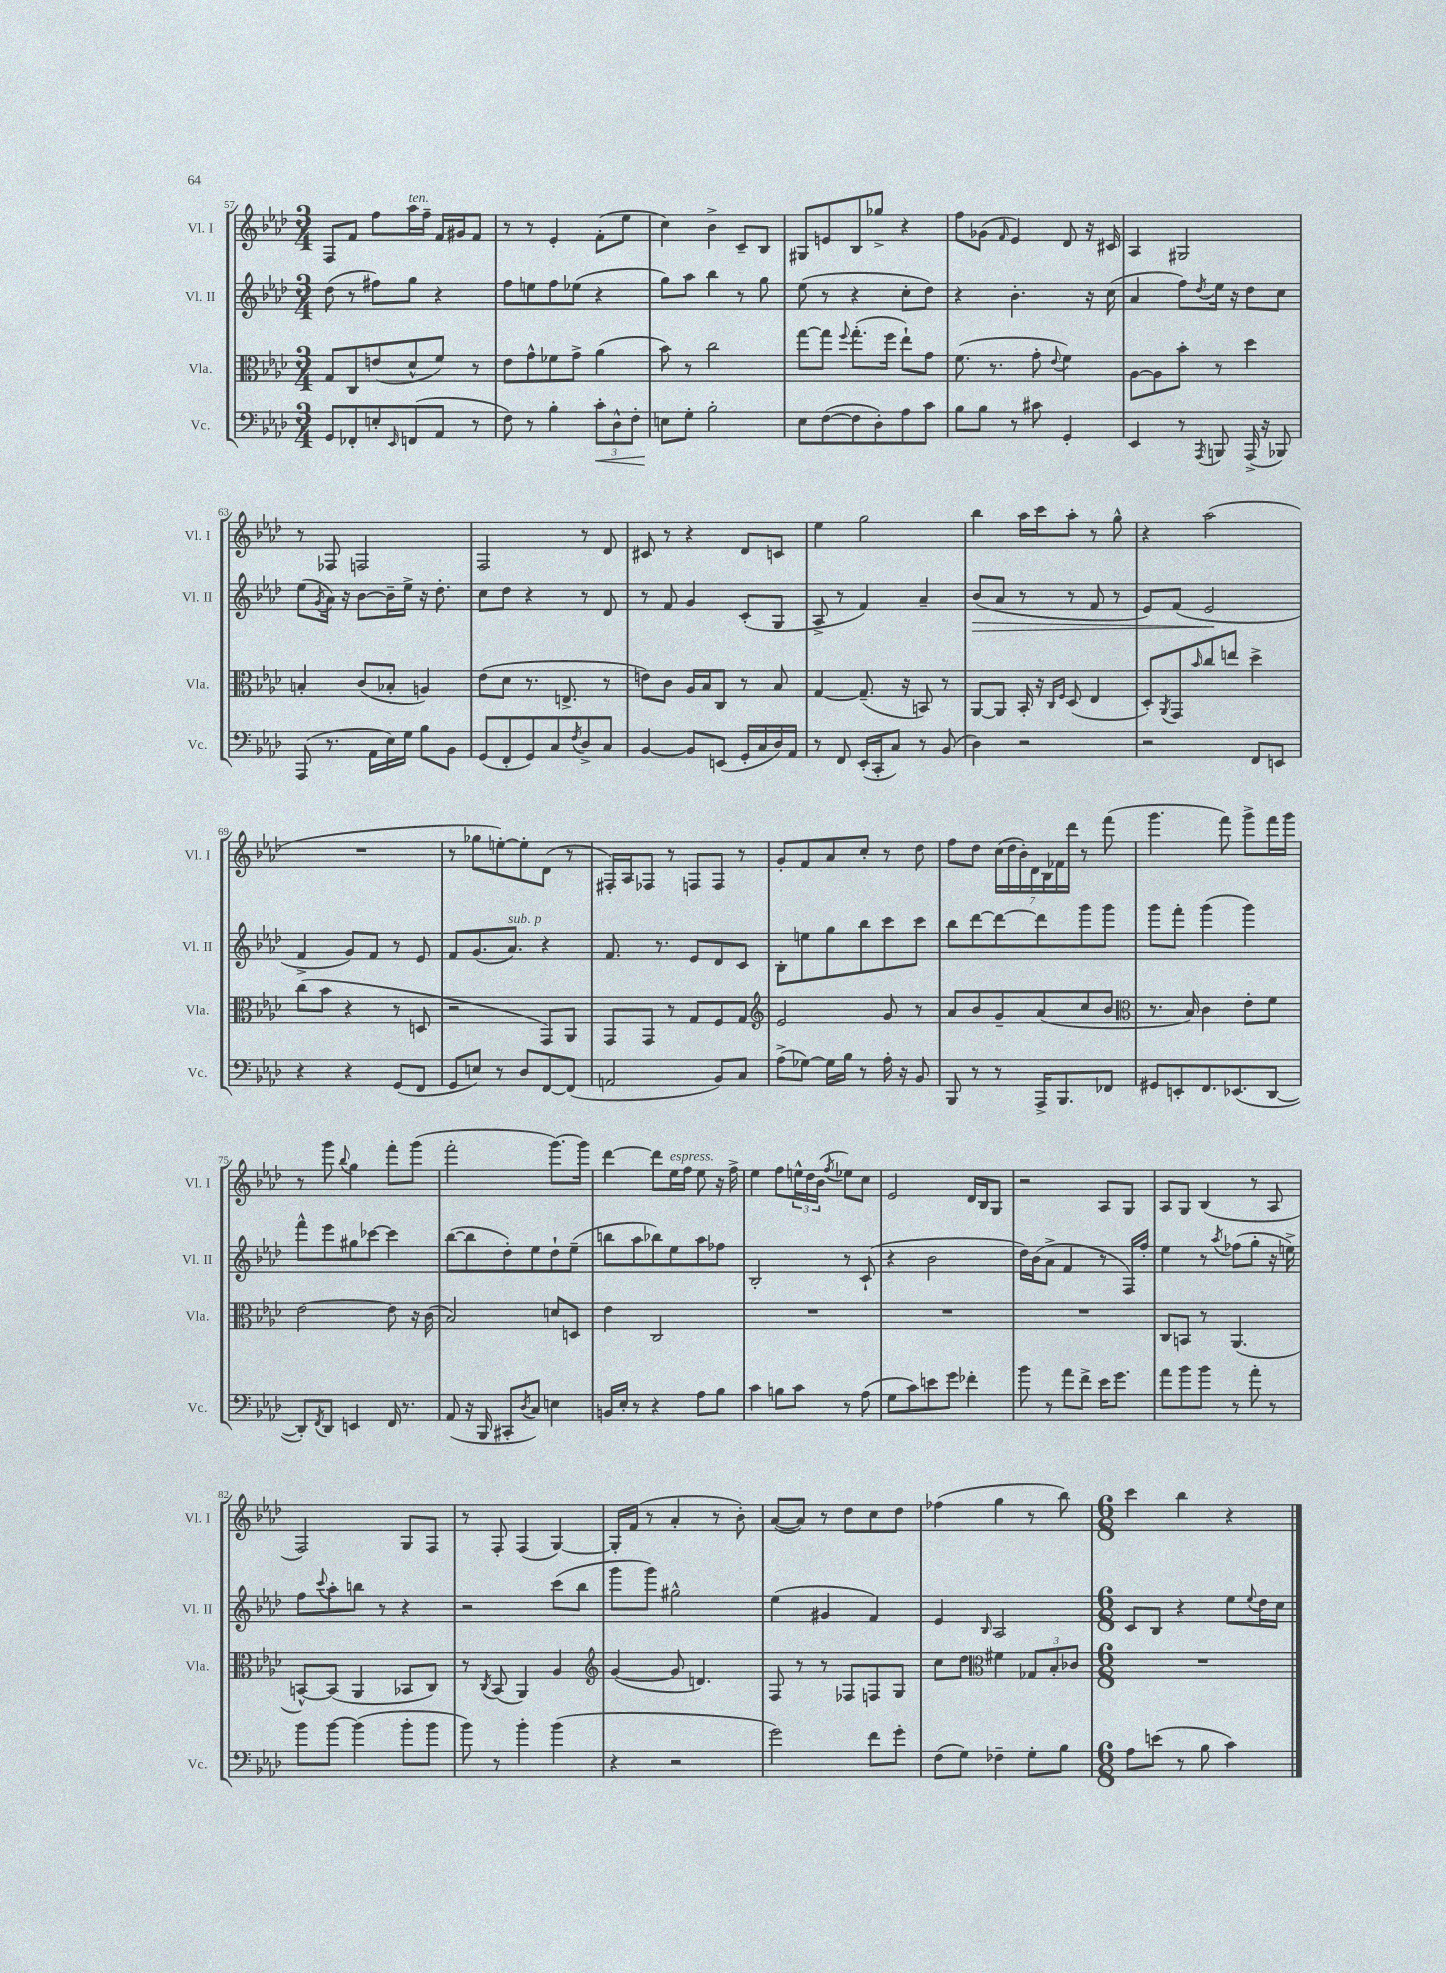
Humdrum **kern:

**kern	**kern	**kern	**kern
*staff4	*staff3	*staff2	*staff1
*clefF4	*clefC3	*clefG2	*clefG2
*k[b-e-a-d-]	*k[b-e-a-d-]	*k[b-e-a-d-]	*k[b-e-a-d-]
*M3/4	*M3/4	*M3/4	*M3/4
8GG	8G	(8dd-	8F
8FF-'	8C	8r	8f
8E'	(8e	8ff#)	8ff
16qqEE-	.	.	.
(8FF	8d-^^	8gg	16aa-
.	.	.	16ff~
8AA-	8f)	4r	16f
.	.	.	16g#
8r	8r	.	8f
=	=	=	=
8F)	8e-	8ff	8r
8r	8g^^	8ee	8r
4B-'	8f-	8ff	4e-'
.	8g^	(8ee-	.
12c'	(4a-	4r	(8f'
12D-^^	.	.	.
.	.	.	8ee-
12F'	.	.	.
=	=	=	=
8E	8b-)	8gg)	4cc)
8G'	8r	8aa-	.
2B-'	2cc	4bb-	4b-^
.	.	8r	8c~
.	.	8gg	8B-
=	=	=	=
8E-	[8gg	(8ee-	8G#
([8F	8gg]	8r	8e
.	8qqff	.	.
8F]	(8.gg'	4r	8B-
8D-')	.	.	8gg-^
.	16ff	.	.
8A-	8ee-`)	8cc'	4r
8c	8g	8dd-)	.
=	=	=	=
8B-	(8.f	4r	8ff
8B-	.	.	(8g-
.	8.r	.	.
.	.	.	16qqf
8r	.	4.b-'	4e-)
8c#	8g'	.	.
.	8qqe-	.	.
4GG'	4f)	.	8d-
.	.	16r	16r
.	.	(16cc	16c#
=	=	=	=
4EE-	[8A-	4a-	4A-
.	8A-]	.	.
8r	8b-'	8ff)	2G#
8qAAA-	.	8qdd-	.
8BBB	8r	16ee-	.
.	.	16r	.
(16AAA-^	4dd-	8dd-	.
16r	.	.	.
8BBB-)	.	8cc	.
=	=	=	=
(8AAA-	4B'	(8ee-	8r
.	.	8qg	.
8.r	.	16a-)	8F-
.	.	16r	.
.	(8c	[8b-	2F
16AA-	.	.	.
16E-)	8B-'	16b-~]	.
16G	.	16ee-^	.
8B-	4A)	16r	.
.	.	8.dd-'	.
8BB-	.	.	.
=	=	=	=
(8GG	(8e-	8cc	2F
8FF'	8d-	8dd-	.
8GG)	8.r	4r	.
8C	.	.	.
.	8.E^	.	.
8qF	.	.	.
8D-^	.	8r	8r
8C	8r	8d-	8d-
=	=	=	=
[4BB-	8e)	8r	8c#
.	8c	8f	8r
8BB-]	16A-	4g	4r
.	16B-	.	.
(8EE	8C	.	.
16GG'	8r	(8c'	8d-
16C	.	.	.
16D-)	8B-	8G	8c
16AA-	.	.	.
=	=	=	=
8r	[4G	8A-^	4ee-
8FF	.	8r	.
(16EE-'	(8.G~]	4f)	2gg
16CC'	.	.	.
8C)	.	.	.
.	16r	.	.
8r	8BB)	4a-~	.
(8BB-	8r	.	.
=	=	=	=
4D-)	[8AA-	(8b-	4bb-
.	8AA-]	8a-	.
2r	16BB-'	8r	16aa-
.	16r	.	16ccc
.	16qqC	.	.
.	16qqF	.	.
.	(8D-	8r	8aa-'
.	4E-	8f	8r
.	.	8r	8gg^^
=	=	=	=
2r	8D-')	8e-)	4r
.	8qAA-	.	.
.	8GG	(8f	.
.	16qqb-	.	.
.	8cc	2e-	(2aa-
.	8ee	.	.
8FF	4dd-^	.	.
8EE	.	.	.
=	=	=	=
4r	(8cc	4f^	2.r
.	8b-	.	.
4r	4r	8g)	.
.	.	8f	.
(8GG	8r	8r	.
8FF	8D	8e-	.
=	=	=	=
8GG	2r	8f	8r
8E)	.	(8.g	8gg-
8r	.	.	[8ee')
.	.	8.a-)	.
8D-	.	.	8ee']
[8FF	8GG)	4r	(8d-
(8FF]	8AA-	.	8r
=	=	=	=
2AA	8GG	8.f	16F#')
.	.	.	16A-
.	8GG	.	8F-
.	.	8.r	.
.	8r	.	8r
.	8G	8e-	8F
8BB-)	8F	8d-	8F
8C	8G	8c	8r
=	=	=	=
*	*clefG2	*	*
(8A-^	2e-	8B-'	8g'
[8G-)	.	8ee	8f
16G-]	.	8gg	8a-
16B-	.	.	.
8r	.	8bb-	8cc'
16A-'	8g	8ccc	8r
16r	.	.	.
8BB-	8r	8ccc	8dd-
=	=	=	=
8BBB-	8a-	8bb-	8ff
8r	8b-	[8ddd-	8dd-
8r	8g~	8ddd-_	(28cc
.	.	.	28dd-
.	.	.	28b-')
.	.	.	28d-
16AAA-^	(8a-	8ddd-]	.
.	.	.	28B-
.	.	.	28f-
8.BBB-	.	.	.
.	.	.	28ddd-
.	8cc	8ggg	8r
8FF-	8b-	8ggg	(8fff
=	=	=	=
*	*clefC3	*	*
8GG#	8.r	8ggg	4.ggg
8EE'	.	8fff'	.
.	16B-)	.	.
8.FF	4c	(4ggg	.
.	.	.	8fff)
(8.EE-	.	.	.
.	8e-'	4ggg)	8ggg^
[8DD-	8f	.	16fff
.	.	.	16ggg
=	=	=	=
8DD-'])	[2e-	8fff^^	8r
8qFF	.	.	.
8DD-	.	8eee-	8ggg
.	.	.	8qqbb-
4EE	.	8gg#	4gg
.	.	[8ccc-	.
16FF	8e-]	4ccc-]	8fff'
8.r	.	.	.
.	16r	.	(8ggg
.	(16c	.	.
=	=	=	=
(8AA-	2B-)	([8bb-	2fff'
16r	.	8bb-]	.
16BBB-	.	.	.
8CC#'	.	8dd-')	.
8qD-	.	.	.
8C)	.	8ee-	.
4E	8d	8dd-`	[8.ggg)
.	8D	(8ee-~	.
.	.	.	16ggg]
=	=	=	=
16BB	4e-	8bb	[4ddd-
16E-'	.	.	.
8r	.	8aa-	.
4r	2C	8bb-)	8ddd-]
.	.	8ee-	16ee-
.	.	.	16ff
8A-	.	8aa-	8ee-
8B-	.	8ff-	16r
.	.	.	16ff^
=	=	=	=
4c	2.r	2B-'	4ee-
8B	.	.	8ff
8c	.	.	24ee^^
.	.	.	24dd-
.	.	.	(24b-
.	.	.	8qff
8r	.	8r	8ee-)
(8A-	.	(8c`	8cc
=	=	=	=
8G	2.r	4r	2e-
8c)	.	.	.
8e	.	2b-	.
8g	.	.	.
4f-'	.	.	16d-
.	.	.	16B-
.	.	.	8G
=	=	=	=
8b-	2.r	16dd-)	2r
.	.	(16b-	.
8r	.	8a-^	.
8a-	.	4f	.
8f^	.	.	.
16e-	.	8r	8A-
8.g	.	.	.
.	.	16F)	8G
.	.	16ff'	.
=	=	=	=
8a-	8C	4ee-	8A-
8b-	8BB	.	8G
8b-	8r	8r	(4B-
.	.	8qaa-	.
8r	(4.AA-	(8ff-	.
8a-'	.	8gg'	8r
8r	.	16r	8A-
.	.	16ee^)	.
=	=	=	=
8b-	[8BB^^)	8ff	2F)
.	.	8qqccc	.
[8b-	(8BB]	8aa-'	.
(4b-]	4AA-	8bb	.
.	.	8r	.
8b-'	8BB-	4r	8G
8b-	8C)	.	8F
=	=	=	=
8b-)	8r	2r	8r
.	8qC	.	.
8r	(8BB-	.	8F'
4b-'	4AA-)	.	(4F
(4b-	4A-	(8ccc	[4G)
.	.	8bb-	.
=	=	=	=
*	*clefG2	*	*
4r	([4g	8ggg	16G']
.	.	.	(16f
.	.	8ggg)	8r
2r	8g]	2gg#^^	4a-'
.	4.d)	.	.
.	.	.	8r
.	.	.	8b-')
=	=	=	=
2g)	8F	(4ee-	([8a-
.	8r	.	8a-])
.	8r	4g#	8r
.	8F-	.	8dd-
8f	8F	4f)	8cc
8g'	8G	.	8dd-
=	=	=	=
(8F	8cc	4e-	(4ff-
8G)	8dd-	.	.
*	*clefC3	*	*
.	.	16qqB-	.
4F-~	4f#	2A-	4gg
8G'	12G-	.	8r
.	12B-'	.	.
8B-	.	.	8bb-)
.	12c-	.	.
=	=	=	=
*M6/8	*M6/8	*M6/8	*M6/8
8A-	2.r	8c	4ccc
(8e	.	8B-	.
8r	.	4r	4bb-
8B-	.	.	.
4c)	.	8ee-	4r
.	.	8qqee-	.
.	.	16dd-	.
.	.	16cc	.
==	==	==	==
*-	*-	*-	*-
